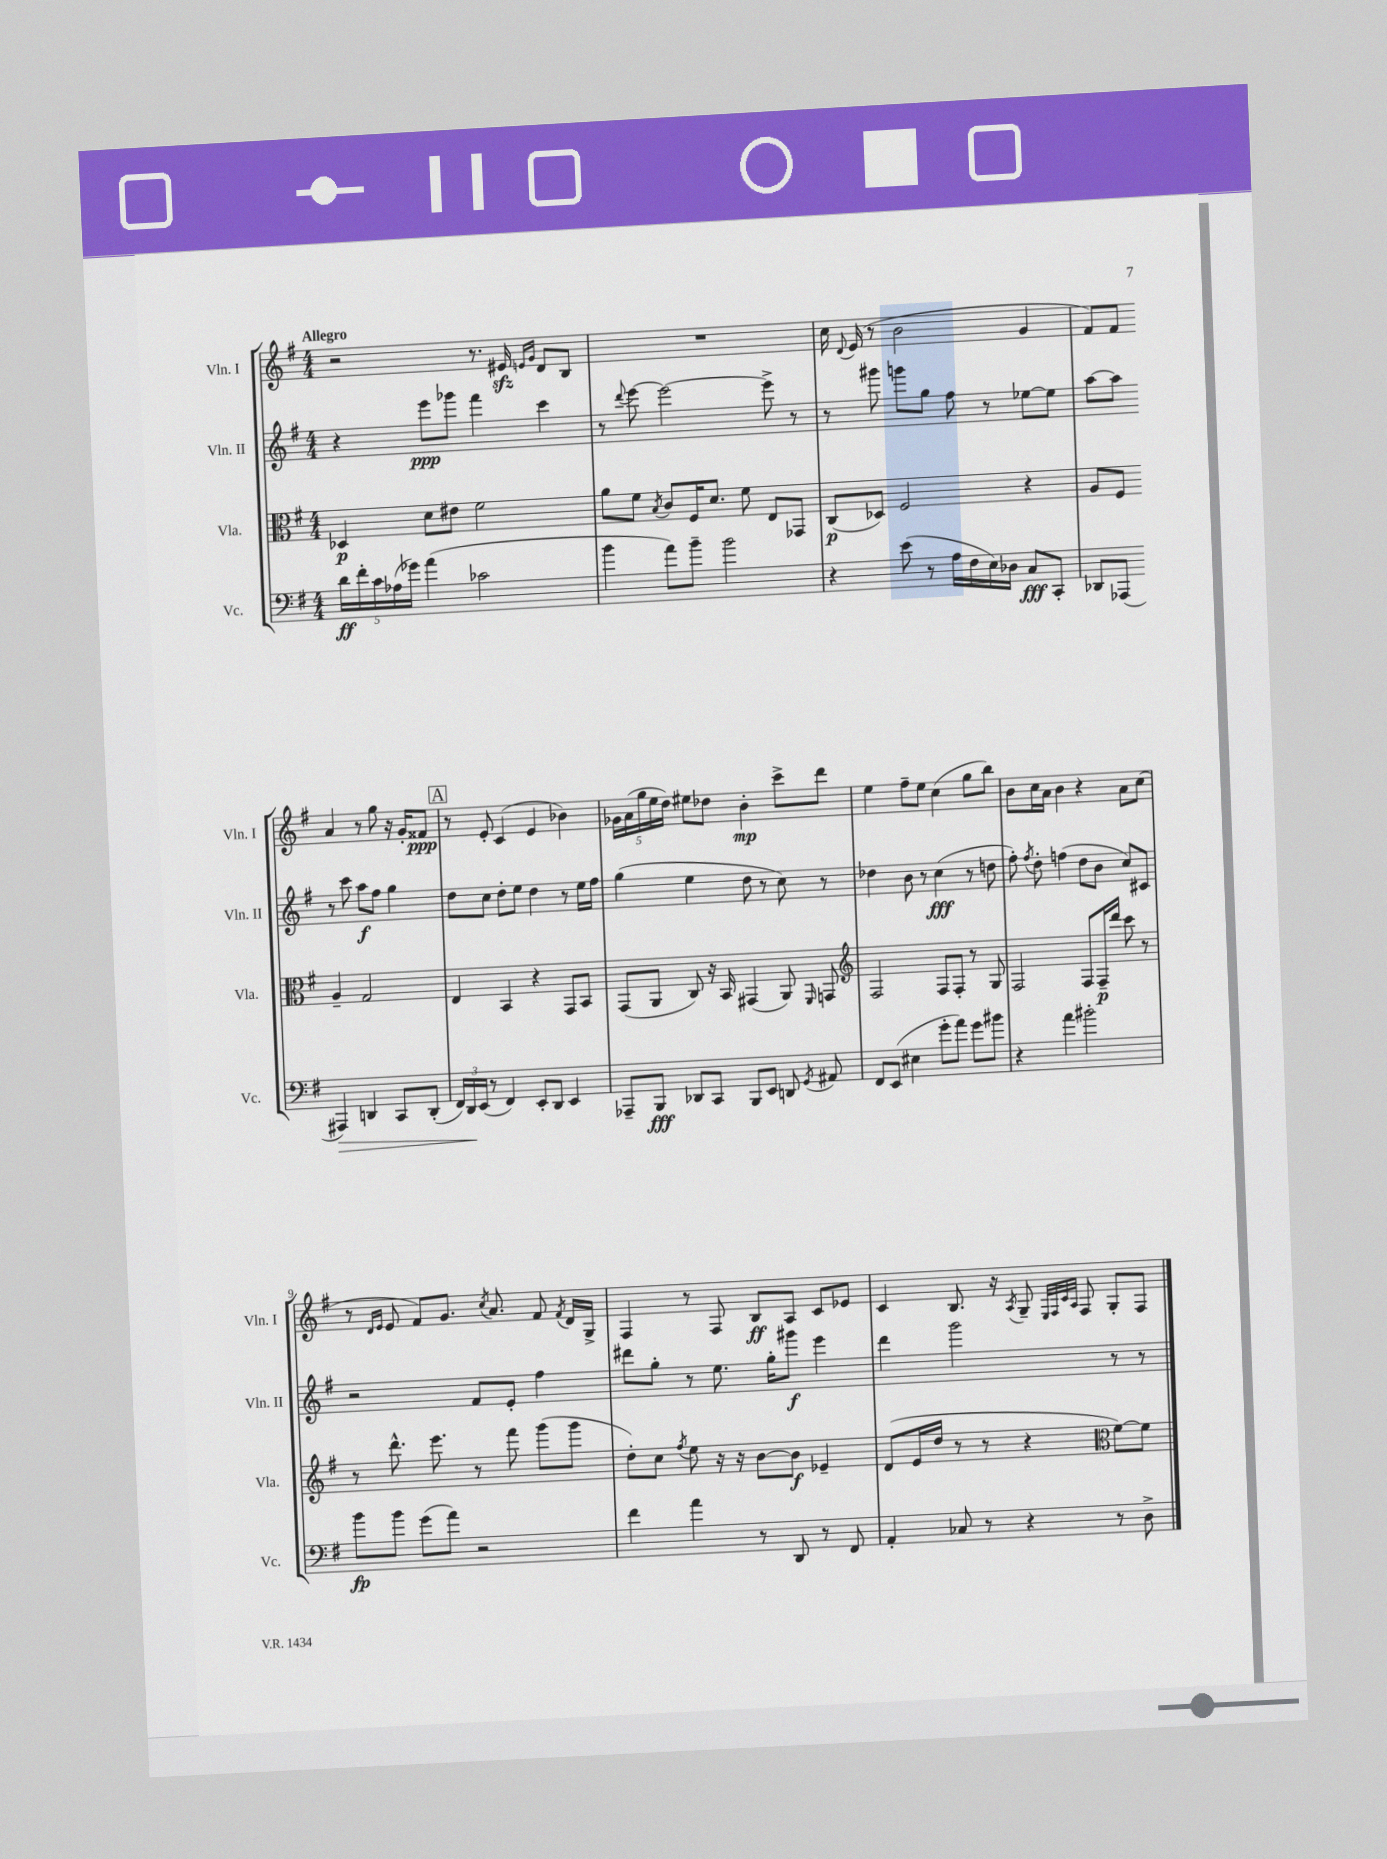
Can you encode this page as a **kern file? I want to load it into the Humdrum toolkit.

**kern	**dynam	**kern	**dynam	**kern	**dynam	**kern	**dynam
*part4	*part4	*part3	*part3	*part2	*part2	*part1	*part1
*staff4	*staff4	*staff3	*staff3	*staff2	*staff2	*staff1	*staff1
*I"Vc.	*	*I"Vla.	*	*I"Vln. II	*	*I"Vln. I	*
*I'Vc.	*	*I'Vla.	*	*I'Vln. II	*	*I'Vln. I	*
*clefF4	*	*clefC3	*	*clefG2	*	*clefG2	*
*k[f#]	*	*k[f#]	*	*k[f#]	*	*k[f#]	*
*M4/4	*	*M4/4	*	*M4/4	*	*M4/4	*
=1	=1	=1	=1	=1	=1	=1	=1
!	!	!	!	!	!	!LO:TX:a:B:t=Allegro	!
20d\LL	ff	4D-X/	p	4r	.	2r	.
20f#'\	.	.	.	.	.	.	.
20c\	.	.	.	.	.	.	.
(20A-X\	.	.	.	.	.	.	.
20g-X\JJ)	.	.	.	.	.	.	.
(4a\	.	8d\L	.	8eee\L	ppp	.	.
.	.	8e#X\J	.	8ggg-X\J	.	.	.
2c-X\	.	2f#\	.	4fff#\	.	8.r	.
.	.	.	.	.	.	16e#Xzz/	.
.	.	.	.	.	.	16qqen/LL	.
.	.	.	.	.	.	16qqg/JJ	.
.	.	.	.	4ccc\	.	8d/L	.
.	.	.	.	.	.	8B/J	.
=2	=2	=2	=2	=2	=2	=2	=2
4b\	.	8a\L	.	8r	.	1r	.
.	.	.	.	8qqddd/	.	.	.
.	.	8f#\J	.	[8eee\	.	.	.
.	.	8qB/	.	.	.	.	.
8a\L)	.	8c/L	.	2eee\_	.	.	.
8b~\J	.	16F#/K	.	.	.	.	.
.	.	8.d/J	.	.	.	.	.
2b\	.	.	.	.	.	.	.
.	.	8f#\	.	.	.	.	.
.	.	8E/L	.	8eee^\]	.	.	.
.	.	8GG-X/J	.	8r	.	.	.
=3	=3	=3	=3	=3	=3	=3	=3
4r	.	(8C/L	p	8r	.	16cc\	.
.	.	.	.	.	.	8qqd/	.
.	.	.	.	.	.	(16e/	.
.	.	8D-X/J)	.	8ggg#X\	.	8r	.
(8e\	.	2F#/	.	8gggn\L	.	2b\	.
8r	.	.	.	8gg\J	.	.	.
16A\LL	.	.	.	8ff#\	.	.	.
16F#\	.	.	.	.	.	.	.
16E\)	.	.	.	8r	.	.	.
16D-X\JJ	.	.	.	.	.	.	.
8C/L	fff	4r	.	[8ee-X\L	.	4g/	.
8CC'/J	.	.	.	8ee-\J]	.	.	.
=4	=4	=4	=4	=4	=4	=4	=4
8DD-X/L	.	8A/L	.	[8aa\L	.	8f#/L)	.
(8AAA-X/J	.	8F#/J	.	8aa\J]	.	8f#/J	.
!	!LO:HP:b	!	!	!	!	!	!
4AAA#X/)	>	4A~/	.	8r	.	4a/	.
.	.	.	.	8ccc\	.	.	.
4DDn/	.	2G/	.	8aa\L	f	8r	.
.	.	.	.	8ff#\J	.	8gg\	.
8CC/L	.	.	.	4gg\	.	16r	.
.	.	.	.	.	.	16g'/KL	.
(8DD'/J	.	.	.	.	.	8f##X/J	ppp
!!LO:LB:g=z
!!LO:REH:place=s1:t=A
=5	=5	=5	=5	=5	=5	=5	=5
24FF#/LL)	.	4E/	.	8dd\L	.	8r	.
24DD/	.	.	.	.	.	.	.
(24EE/JJ	]	.	.	.	.	.	.
8r	.	.	.	8cc\J	.	8e'/	.
4FF#/)	.	4BB/	.	8dd'\L	.	(4c/	.
.	.	.	.	8ee\J	.	.	.
8EE'/L	.	4r	.	4dd\	.	4e/	.
8DD/J	.	.	.	.	.	.	.
4EE/	.	8GG/L	.	8r	.	4b-X\)	.
.	.	8BB/J	.	16ee\LL	.	.	.
.	.	.	.	16ff#\JJ	.	.	.
=6	=6	=6	=6	=6	=6	=6	=6
8AAA-X~/L	.	(8GG/L	.	(4gg\	.	20g-X\LL	.
.	.	.	.	.	.	(20a\	.
.	.	.	.	.	.	20gg\	.
8BBB/J	fff	8AA/J	.	.	.	.	.
.	.	.	.	.	.	20ee\	.
.	.	.	.	.	.	20dd\JJ)	.
8DD-X/L	.	8C/)	.	4ee\	.	8ee#X\L	.
8CC/J	.	16r	.	.	.	8dd-X\J	.
.	.	16BB/	.	.	.	.	.
8BBB/L	.	(4GG#X/	.	8dd\	.	4b'\	mp
8EE/J	.	.	.	8r	.	.	.
8DDn/	.	8AA/)	.	8cc\)	.	8ccc^\L	.
8qGG/	.	16qqFF#/	.	.	.	.	.
8AA#X/	.	8GGn/	.	8r	.	8ddd\J	.
=7	=7	=7	=7	=7	=7	=7	=7
*	*	*clefG2	*	*	*	*	*
8FF#/L	.	2F#/	.	4dd-X\	.	4ee\	.
(8EE/J	.	.	.	.	.	.	.
4E#X\	.	.	.	8b\	.	8ff#~\L	.
.	.	.	.	8r	.	8ee\J	.
8g'\L	.	8F#/L	.	(4cc\	fff	(4cc\	.
8a\J)	.	8F#'/J	.	.	.	.	.
8g\L	.	8r	.	8r	.	8gg\L	.
8b#X\J	.	8G/	.	8ddn\	.	8bb\J)	.
=8	=8	=8	=8	=8	=8	=8	=8
4r	.	2F#/	.	8ff#'\)	.	8b\L	.
.	.	.	.	8qff#/	.	.	.
.	.	.	.	8dd'\	.	16cc\L	.
.	.	.	.	.	.	16a\JJ	.
4a\	.	.	.	(4ffn\	.	4b\	.
2b#X'\	.	8F#/L	.	8dd\L	.	4r	.
.	.	16F#~/L	p	8b\J	.	.	.
.	.	16ddd/JJ	.	.	.	.	.
.	.	8ccc\	.	8cc/L)	.	8a\L	.
.	.	8r	.	8c#X/J	.	(8cc\J	.
!!LO:LB:g=z
=9	=9	=9	=9	=9	=9	=9	=9
8b\L	fp	8r	.	2r	.	8r	.
.	.	.	.	.	.	16qqd/LL	.
.	.	.	.	.	.	16qqe/JJ	.
8b\J	.	8.ddd^^\	.	.	.	8e/	.
(8g\L	.	.	.	.	.	8f#/L)	.
.	.	8.eee\	.	.	.	.	.
8a\J)	.	.	.	.	.	8.g/J	.
2r	.	8r	.	8f#/L	.	.	.
.	.	.	.	.	.	8qcc/	.
.	.	.	.	.	.	8.a/	.
.	.	8fff#\	.	8e'/J	.	.	.
.	.	(8ggg\L	.	4ff#\	.	8f#/	.
.	.	.	.	.	.	8qf#/	.
.	.	8ggg\J	.	.	.	16d/LL	.
.	.	.	.	.	.	16G^/JJ	.
=10	=10	=10	=10	=10	=10	=10	=10
4f#\	.	8dd'\L)	.	8ddd#X\L	.	4F#/	.
.	.	8cc\J	.	8gg'\J	.	.	.
.	.	8qff#/	.	.	.	.	.
4a\	.	8ee\	.	8r	.	8r	.
.	.	16r	.	8.ee\	.	8F#/	.
.	.	16r	.	.	.	.	.
8r	.	[8b\L	.	.	.	8B/L	ff
.	.	.	.	16gg'\KL	.	.	.
8DD/	.	8b\J]	f	8ggg#X\J	f	8A/J	.
8r	.	4e-X~/	.	4eee\	.	8c/L	.
8FF#/	.	.	.	.	.	8e-X/J	.
=11	=11	=11	=11	=11	=11	=11	=11
4AA'/	.	(8d/L	.	4ddd\	.	4c/	.
.	.	16e/L	.	.	.	.	.
.	.	16dd/JJ	.	.	.	.	.
8C-X/	.	8r	.	2ggg\	.	8.B/	.
8r	.	8r	.	.	.	.	.
.	.	.	.	.	.	16r	.
.	.	.	.	.	.	8qA/	.
4r	.	4r	.	.	.	8G~/	.
.	.	.	.	.	.	32qqE/LLL	.
.	.	.	.	.	.	32qqF#/	.
.	.	.	.	.	.	32qqc/	.
.	.	.	.	.	.	32qqA/JJJ	.
.	.	.	.	.	.	8F#/	.
*	*	*clefC3	*	*	*	*	*
8r	.	[8f#\L)	.	8r	.	8G'/L	.
8D^\	.	8f#\J]	.	8r	.	8F#/J	.
==	==	==	==	==	==	==	==
*-	*-	*-	*-	*-	*-	*-	*-
